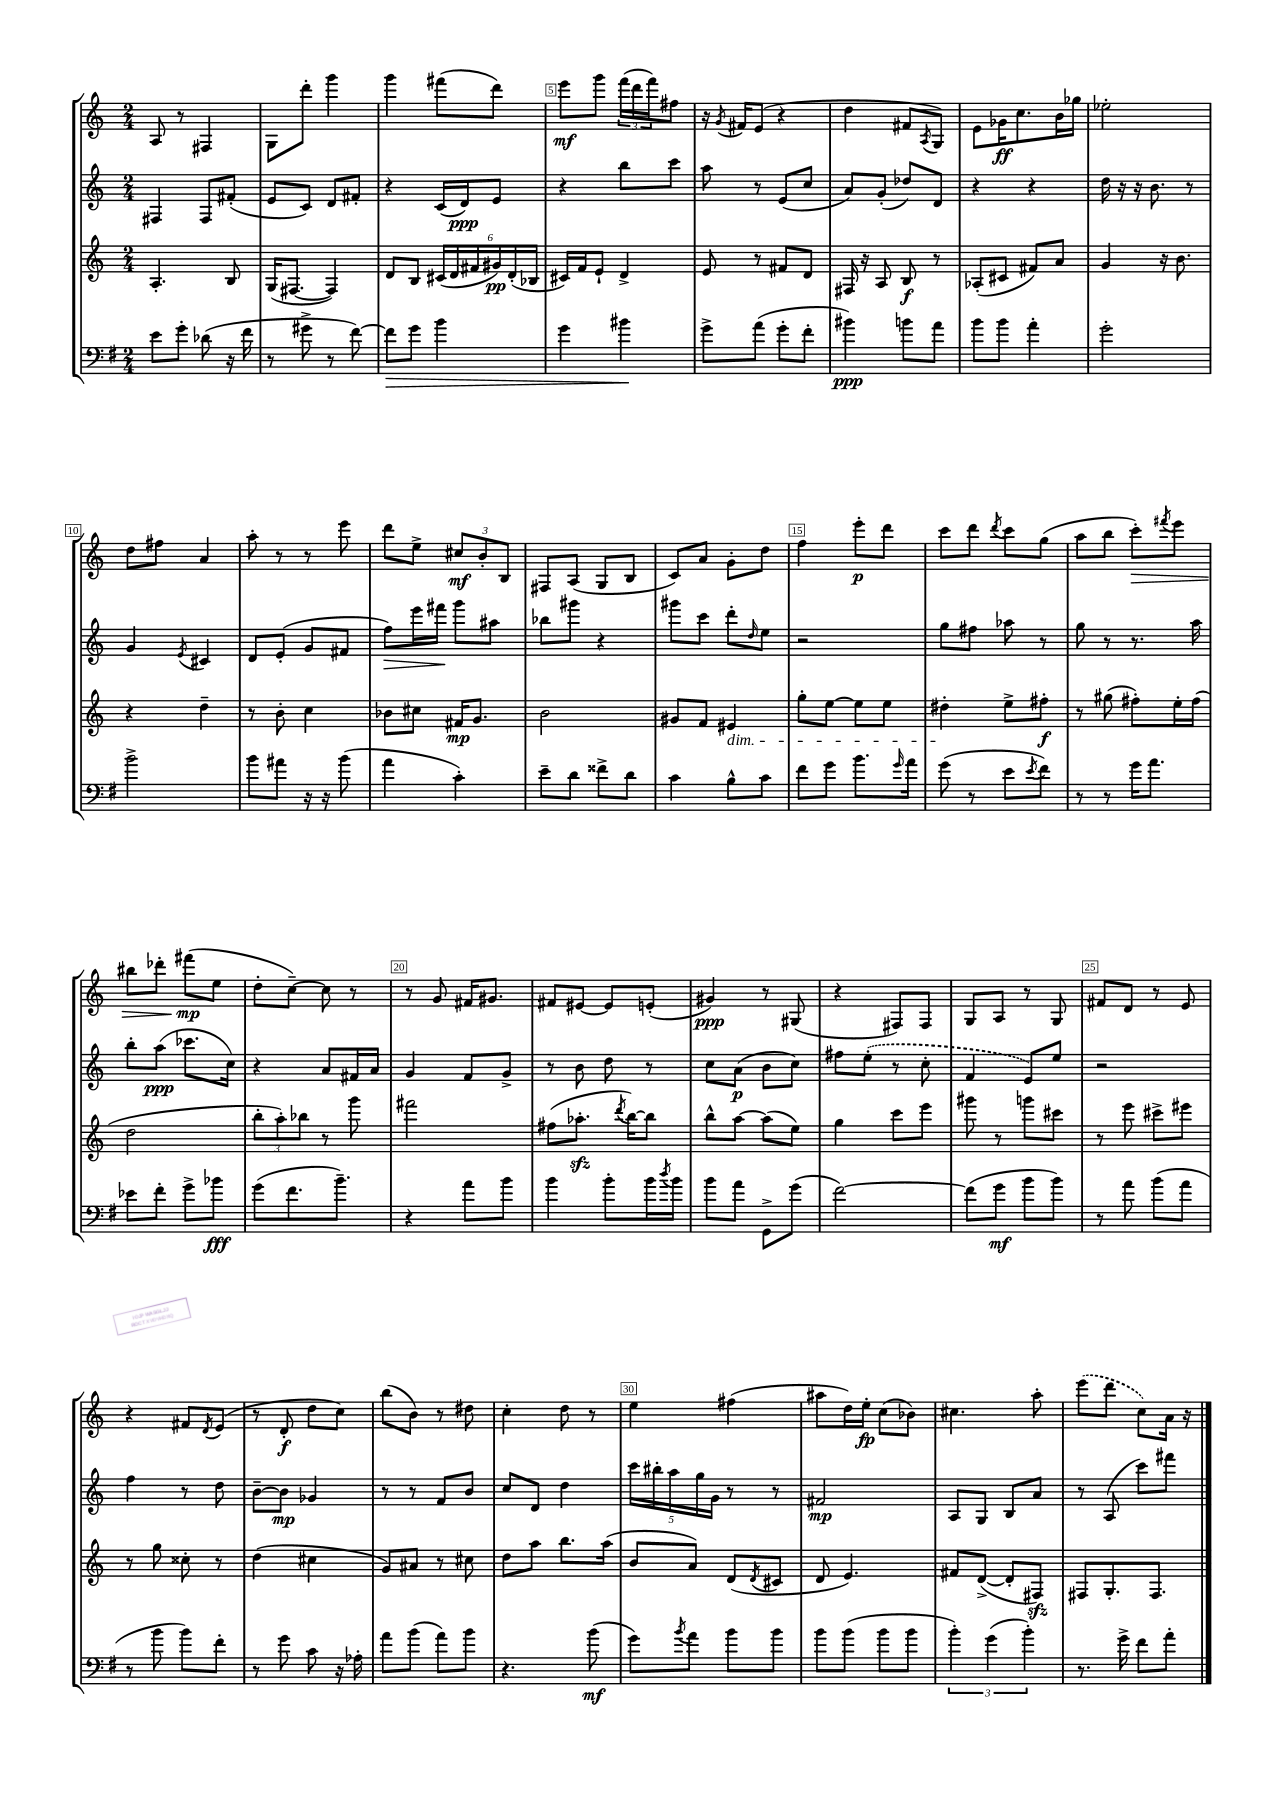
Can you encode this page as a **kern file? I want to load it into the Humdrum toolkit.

**kern	**kern	**kern	**kern
*staff4	*staff3	*staff2	*staff1
*clefF4	*clefG2	*clefG2	*clefG2
*k[f#]	*k[]	*k[]	*k[]
*M2/4	*M2/4	*M2/4	*M2/4
8e	4.A'	4F#	8A
8g'	.	.	8r
(8d-	.	8F#	4F#
16r	8B	(8f#'	.
16f#	.	.	.
=	=	=	=
8r	(16G	8e	8G
.	[8.F#	.	.
8g#^	.	8c)	8ddd'
8r	4F#])	8d	4ggg
[8f#)	.	8f#'	.
=	=	=	=
8f#]	8d	4r	4ggg
8g	8B	.	.
4b	(24c#	(16c	(8fff#
.	24d	.	.
.	.	16d)	.
.	24f#	.	.
.	24g#)	8e	8ddd)
.	(24d'	.	.
.	24B-	.	.
=	=	=	=
4g	16c#)	4r	8eee
.	16f	.	.
.	8e`	.	8ggg
4b#	4d^	8bb	(24fff
.	.	.	24ddd
.	.	.	24fff)
.	.	8ccc	8ff#
=	=	=	=
8g^	8e	8aa	16r
.	.	.	8qg
.	.	.	16f#
(8a	8r	8r	(8e
8g'	8f#	(8e	4r
8f#'	8d	8cc	.
=	=	=	=
4b#)	16F#	8a)	4dd
.	16r	.	.
.	8A	(8g'	.
8b	8B	8dd-)	8f#
.	.	.	8qA
8a	8r	8d	8G)
=	=	=	=
8b	(8A-'	4r	8e
8b	8c#	.	16g-
.	.	.	8.cc
4a'	8f#)	4r	.
.	8a	.	16b
.	.	.	16gg-
=	=	=	=
2g'	4g	16dd	2ee-'
.	.	16r	.
.	.	16r	.
.	.	8.b	.
.	16r	.	.
.	8.b	.	.
.	.	8r	.
=	=	=	=
2b^	4r	4g	8dd
.	.	.	8ff#
.	.	8qe	.
.	4dd~	4c#	4a
=	=	=	=
8b	8r	8d	8aa'
8a#	8b'	(8e'	8r
16r	4cc	8g	8r
16r	.	.	.
(8b	.	8f#	8eee
=	=	=	=
4a	8b-	8ff)	8ddd
.	8cc#	16eee	8ee^
.	.	16fff#	.
4c')	16f#	8ggg	12cc#
.	8.g	.	.
.	.	.	12b'
.	.	8aa#	.
.	.	.	12B
=	=	=	=
8e~	2b	8bb-	8F#
8d	.	8ggg#	(8A
8f##^	.	4r	8G
8d	.	.	8B
=	=	=	=
4c	8g#	8ggg#	8c)
.	8f	8ccc	8a
8B^^	4e#	8ddd'	8g'
.	.	16qqdd	.
8c	.	8ee	8dd
=	=	=	=
8f#	8gg'	2r	4ff
8g	[8ee	.	.
8.b	8ee]	.	8eee'
.	8ee	.	8ddd
16qqg	.	.	.
16a	.	.	.
=	=	=	=
(8g	4dd#'	8gg	8ccc
8r	.	8ff#	8ddd
.	.	.	8qddd
8e	8ee^	8aa-	8ccc
8qe	.	.	.
8f#)	8ff#'	8r	(8gg
=	=	=	=
8r	8r	8gg	8aa
8r	(8gg#	8r	8bb
16g	8ff#')	8.r	8ccc')
8.a	.	.	.
.	.	.	8qfff#
.	16ee'	.	8eee
.	(16ff#	16aa	.
=	=	=	=
8e-	2dd	8bb'	8bb#
8f#'	.	(8aa	8ddd-'
8g^	.	8.ccc-	(8fff#
8b-	.	.	8ee
.	.	16cc)	.
=	=	=	=
(8g	12bb'	4r	8dd'
.	12aa')	.	.
8.f#	.	.	[8cc~)
.	12bb-	.	.
.	8r	8a	8cc]
8.b~)	.	.	.
.	8ggg	16f#	8r
.	.	16a	.
=	=	=	=
4r	2fff#	4g	8r
.	.	.	8g
8a	.	8f	16f#
.	.	.	8.g#
8b	.	8g^	.
=	=	=	=
4b	(8ff#	8r	8f#
.	8.aa-'	8b	[8e#
8b'	.	8dd	8e#]
.	8qddd	.	.
.	[16bb)	.	.
16b	8bb]	8r	(8e'
8qdd	.	.	.
16b	.	.	.
=	=	=	=
8b	8bb^^	8cc	4g#)
8a	[8aa	(8a	.
8GG^	(8aa]	8b	8r
(8g	8ee)	8cc)	(8G#
=	=	=	=
[2f#)	4gg	8ff#	4r
.	.	(8ee'	.
.	8ccc	8r	8F#)
.	8eee	8cc'	8F#
=	=	=	=
(8f#]	8ggg#	4f	8G
8g	8r	.	8A
8b	8ggg	8e)	8r
8b)	8ccc#	8ee	8G
=	=	=	=
8r	8r	2r	8f#
8a	8eee	.	8d
(8b	8ccc#^	.	8r
8a	8eee#	.	8e
=	=	=	=
8r	8r	4ff	4r
8b	8gg	.	.
8b)	8cc##'	8r	8f#
.	.	.	8qd
8f#'	8r	8dd	(8e
=	=	=	=
8r	(4dd	[8b~	8r
8g	.	8b]	8d'
8c	4cc#	4g-	8dd
16r	.	.	8cc)
16A-'	.	.	.
=	=	=	=
8a	8g)	8r	(8bb
(8b	8a#	8r	8b)
8a)	8r	8f	8r
8b	8cc#	8b	8dd#
=	=	=	=
4.r	8dd	8cc	4cc'
.	8aa	8d	.
.	8.bb	4dd	8dd
(8b	.	.	8r
.	(16aa	.	.
=	=	=	=
8g)	8b	20ccc	4ee
.	.	20bb#'	.
.	.	20aa	.
8qb	.	.	.
8a	8a)	.	.
.	.	20gg	.
.	.	20g	.
8b	(8d	8r	(4ff#
.	8qd	.	.
8b	8c#	8r	.
=	=	=	=
8b	8d	2f#	8aa#
(8b	4.e)	.	16dd)
.	.	.	16ee'
8b	.	.	(8cc
8b	.	.	8b-)
=	=	=	=
6b')	8f#	8A	4.cc#
.	([8d^	8G	.
(6g	.	.	.
.	8d']	8B	.
6b')	.	.	.
.	8F#)	8a	8aa'
=	=	=	=
8.r	8F#	8r	(8eee
.	8.G'	(8A	8ddd
16g^	.	.	.
8f#	.	8ccc)	8cc)
.	8.F#	.	.
8a'	.	8fff#	16a
.	.	.	16r
==	==	==	==
*-	*-	*-	*-
